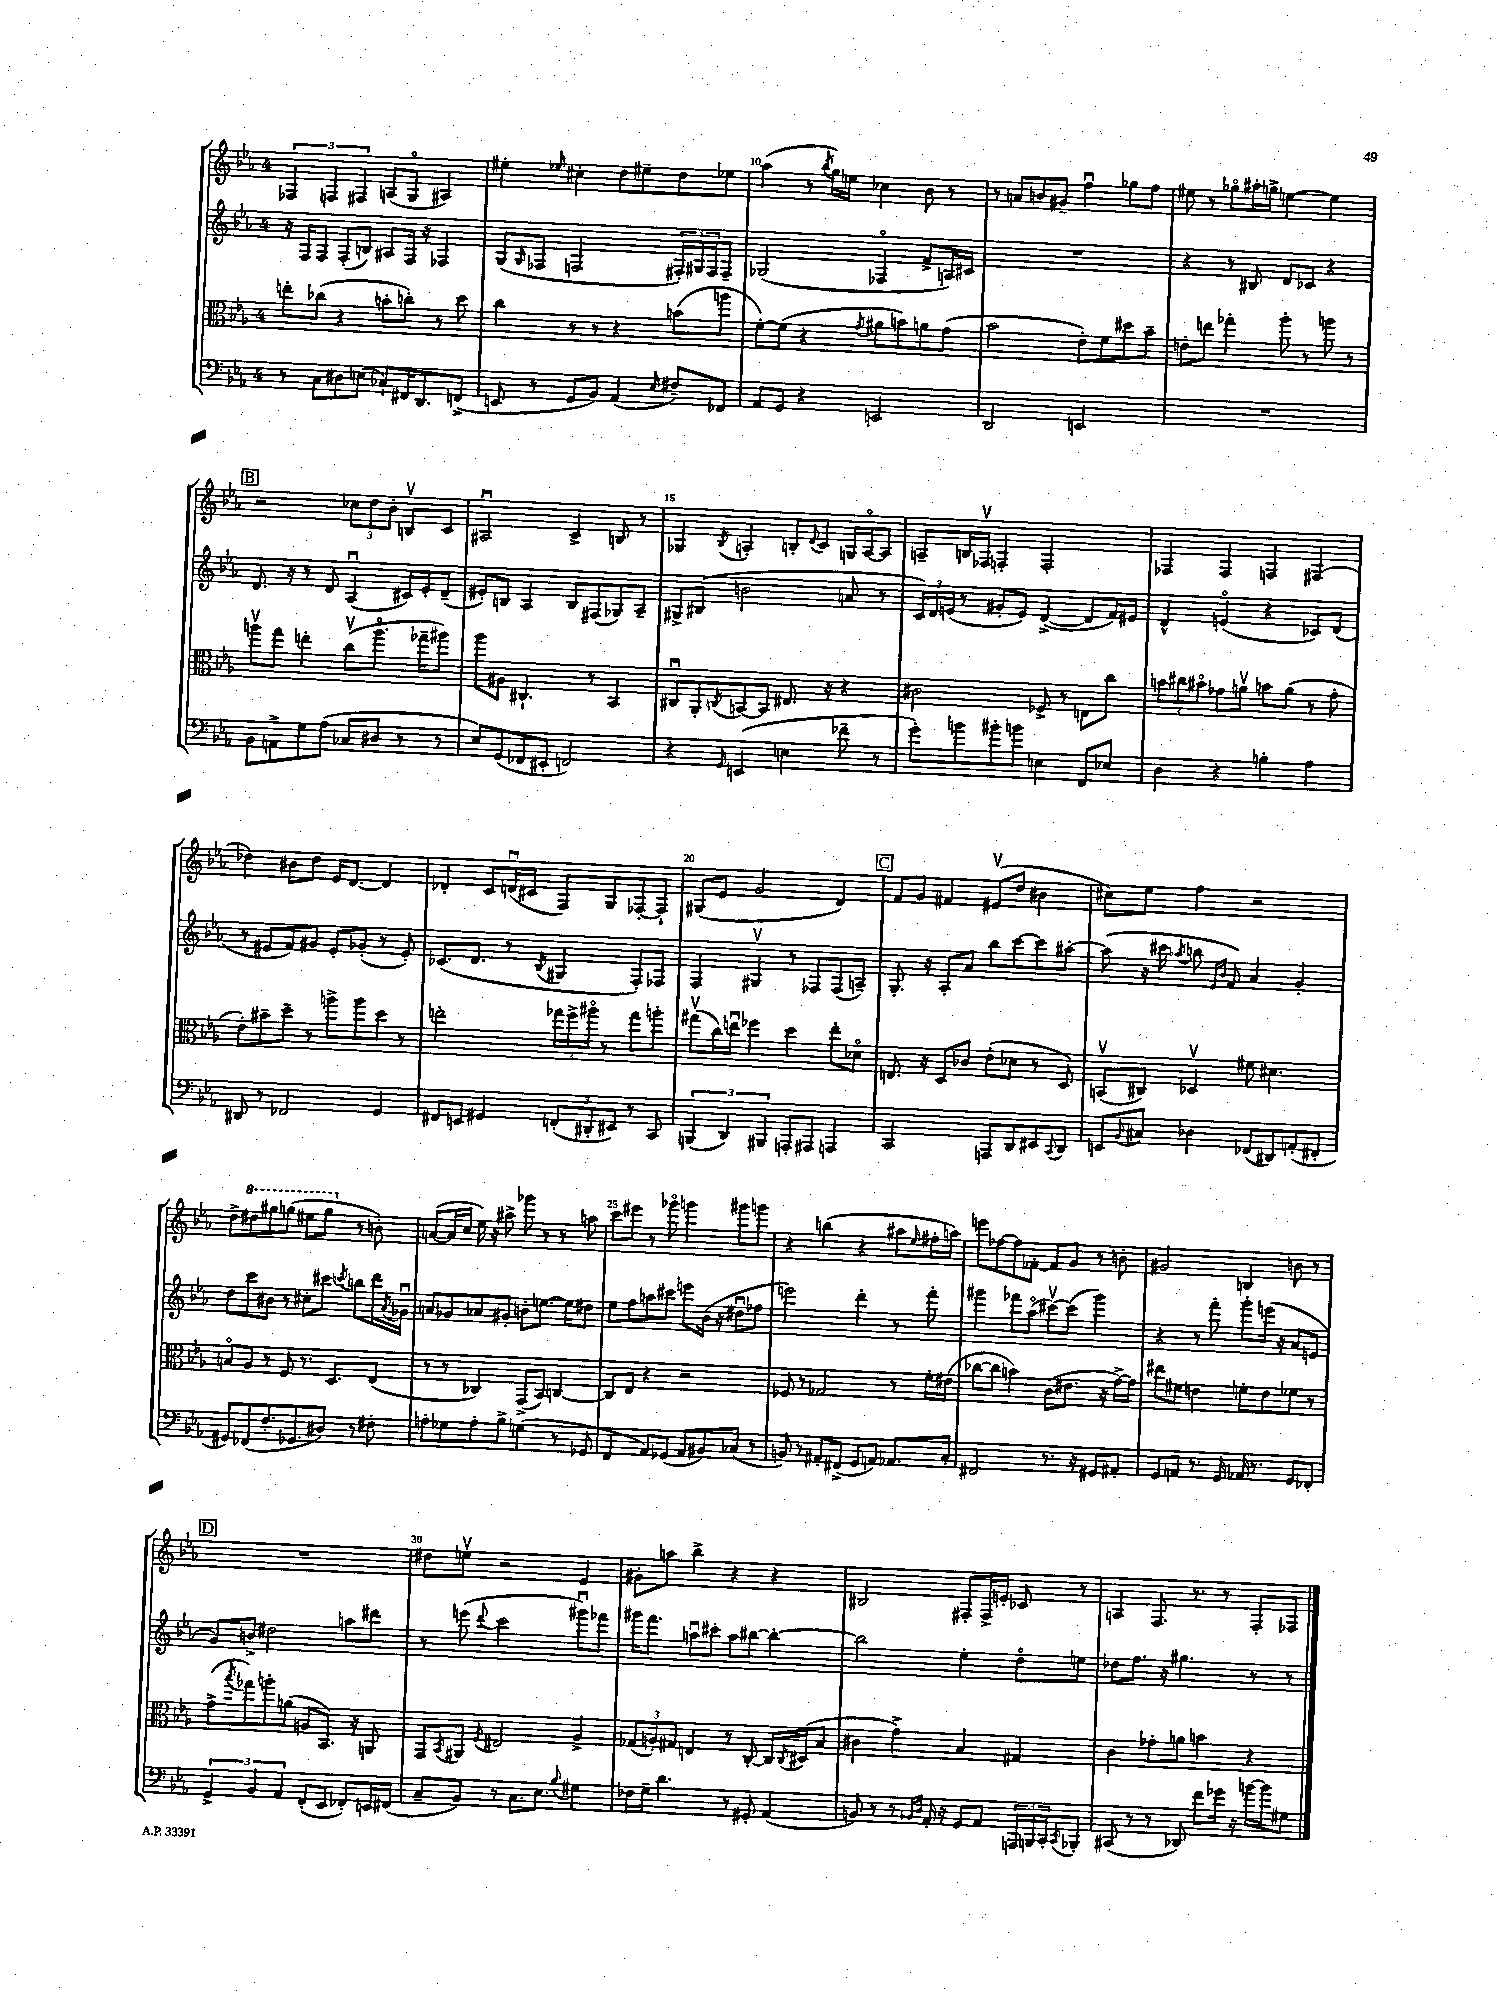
<<
\new StaffGroup <<
\new Staff = "s0" {
    \clef treble \key ees \major \once \override Staff.TimeSignature.style = #'single-digit \time 4/4
    \tuplet 3/2 { fes4 f4 fis4 } a8( g8\flageolet ais4) |
    eis''4-. \grace { ees''16 } cis''4-. d''8 eis''8-- d''8 ees''8 |
    aes''4( r8 \acciaccatura { bes''8 } g''16) e''16 ces''4 bes'8 r8 |
    r8 a'8 b'8 gis'8-- f''4\downbow ges''8 f''8 |
    eis''8 r8 ges''8\flageolet ais''16-. g''16-> e''4~ e''4 |
    \mark \markup { \box "B" } r2 \tuplet 3/2 { ces''8 d''8 bes'8-. } b8\upbow c'8 |
    ais2\downbow c'4-> b8 r8 |
    ges4 \acciaccatura { bes8 } a4-. b8-. \appoggiatura { d'8 } c'8 g16 a16~\flageolet a8 |
    a8-- b16 fes16\upbow f4-. f2-. |
    fes4 fes4 f4 fis4( |
    des''4) bis'8 des''8 ees'16 d'8.~ d'4 |
    des'4-. c'8 d'16\downbow( cis'16 f8) g8 fes8~-. fes8-! |
    gis8( ees'8 g'2 d'4) |
    \mark \markup { \box "C" } f'8 g'8 fis'4 eis'8\upbow( d''8 bis'4 |
    cis''8) ees''8 f''4 r2 |
    d''8-> \ottava #1 dis'''8 gis'''8 g'''8( eis'''8 g'''8 \ottava #0 r8 b'8-.) |
    a'8~( a'16 c''16 ees''16) r16 ais''8-> ges'''8 r8 r8 a''8 |
    c'''8 eis'''8 r8 ges'''8\flageolet g'''4 gis'''8 g'''8 |
    r4 b''4( r4 ais''8 \grace { ees''16 } fis''16-. a''16) |
    e'''8 fes''8~ fes''8 fes'8~-. fes'8 g'8 r8 b'8-. |
    gis'2 b4 b'8 r8 |
    \mark \markup { \box "D" } R1 |
    dis''8 e''8\upbow r2 ees'4 |
    gis'8-. a''8 bes''4-> r4 r4 |
    bis2 fis8-. fis16-> e'16-. ces'8 r8 |
    a4 f8. r8. r8 f8-. fes8 \bar "|." |
}
\new Staff = "s1" {
    \clef treble \key ees \major \once \override Staff.TimeSignature.style = #'single-digit \time 4/4
    r16 f16 f8 f8-.( b8) ais8 f16 r16 fes4 |
    g8( \grace { g16 } fes8 f2 \tuplet 3/2 { fis16-.) gis16 fis16 } fis8-- |
    ges2( fes4\flageolet f'8-> a16) cis'16 |
    R1 |
    r4 r8 bis8 d'8 ces'8 r4 |
    \mark \markup { \box "B" } d'8. r16 r8 d'8 aes4\downbow( cis'16) ees'16-. d'8--( |
    eis'8-.) b8 aes4 b8 fis8( ges8) aes8-- |
    gis8-> bis8( b'2 a'8 r8 |
    \tuplet 3/2 { c'16) d'16 e'16( } r8 gis'8-. e'8) d'4~->( d'8 f'16) eis'16 |
    d'4-^ e'4\flageolet( r4 ces'8) d'8( |
    r8 eis'8 f'8) gis'8 eis'8-. ges'8-.( r8 eis'8-.) |
    ces'8.( d'8. r8 \acciaccatura { bes8 } gis4 f8-.) fes8 |
    f4 gis4\upbow r8 fes8 fes8( a8--) |
    \mark \markup { \box "C" } g8.-. r16 aes8-. aes'8 bes''8 c'''8~ c'''8 ais''8~-. |
    ais''8( r16 cis'''16 \acciaccatura { aes''8 } b''8 \grace { ees'16 bes'16 } f'8) aes'4 g'4-. |
    d''8 c'''8 bis'8 r8 cis''8-. cis'''8 \acciaccatura { c'''8 } b''8 d'''16 \acciaccatura { aes'8 } ges'16\downbow |
    a'8 ges'8 aes'8 gis'8-. b'8-. e''8.~ e''16 dis''8 |
    ees''8 f''8 a''8 cis'''8 e'''8 bes'16( r16 dis''8\downbow fes''8 |
    e'''2) d'''4-. r8 f'''8-. |
    gis'''4 fes'''8 aes''8\flageolet( cis'''8~\upbow) cis'''8( gis'''4) |
    r4 r8 f'''8-. g'''8-. e'''16( r16 aes'8 e'8 |
    \mark \markup { \box "D" } g'8) b'8-> dis''2 a''8 dis'''8 |
    r8 e'''8( \appoggiatura { d'''8 } c'''2 gis'''8\downbow) fes'''8 |
    gis'''16 f'''8. a''8\downbow cis'''8-. a''8 bis''8~ bis''4~-. |
    bis''2 ees''4-. d''8\flageolet e''8 |
    des''8 f''8. r16 gis''4. r8 r8 \bar "|." |
}
\new Staff = "s2" {
    \clef alto \key ees \major \once \override Staff.TimeSignature.style = #'single-digit \time 4/4
    e''8-. ces''8( r4 b'8-. c''8-.) r8 d''8 |
    c''4 r8 r8 r4 b'8( a''8 |
    f'8~-.) f'8( r4 \acciaccatura { g'8 } ais'8 b'8) a'8 g'8( |
    bes'2 ees'8-.) f'8 dis''8 bes'8-- |
    e'8-. e''8 ges''4-. aes''8-. r8 a''8 r8 |
    \mark \markup { \box "B" } a''8\upbow g''8 e''4-. c''8\upbow( a''8.\flageolet ges''16-- ais''8) |
    aes''8 ais8 cis4.-! r8 bes,4 |
    cis8\downbow aes,8-. \acciaccatura { c8 } b,8~ b,8 eis8. r16 r4 |
    cis'2 fes8-> r8 e8 c''8 |
    \tuplet 3/2 { b'8 cis''8 bis'8\flageolet } ges'8 a'8\upbow b'8 a'8( r8 ges'8-. |
    ees'8-.) bis'8-- d''8-- r8 a''8-> a''8 d''8 r8 |
    e''2-. \tuplet 3/2 { ges''16 f''16-> ais''16\flageolet } r8 ges''8 a''8-. |
    gis''8\upbow( c''16) e''16\downbow fes''4 d''4 e''8-. des'8\flageolet |
    \mark \markup { \box "C" } e8. r16 d8 ces'8 ees'8-.( des'8 r8 d8) |
    b,8\upbow( cis8) des4\upbow fis'8 dis'4. |
    b8\flageolet aes8 r8 f8 r8. d8. ees8( |
    r8 r8 ces4) g,8->( bes,8) c4~ |
    c8 ees8 r4 r2 |
    fes8 r8 ges2 r8 f'16-. eis'16( |
    ces''8~ ces''8 b'4) c'8( eis'8. r16 g'16~->) g'16 |
    eis''8 fis'8 e'4 f'8-. e'8 fes'8 r8 |
    \mark \markup { \box "D" } g'8->( \acciaccatura { bes''8 } ges''8) a''8-. a'8( a8 bes,8.) r16 a,8 |
    g,8 \acciaccatura { bes,8 } ais,8 \acciaccatura { f8 } eis2 aes4-> |
    \tuplet 3/2 { ges8( a8-.) gis8 } e4 r8 c8~-. c16 \acciaccatura { c8 } dis16( bes8 |
    cis'4 g'4->) bes4 gis4 |
    c'4 ges'8-. a'8 b'4 r4 \bar "|." |
}
\new Staff = "s3" {
    \clef bass \key ees \major \once \override Staff.TimeSignature.style = #'single-digit \time 4/4
    r8 c8 dis8 e8( ces8-!) fis,16 d,8. f,8->( |
    e,8 r8 g,8 bes,8) aes,4( \grace { ees16 } fis8--) fes,8 |
    aes,8 g,8 r4 e,2 |
    d,2 e,2 |
    R1 |
    \mark \markup { \box "B" } bes,8 a,8-> g8 aes8( ces8 dis8 r8 r8 |
    ees8) g,8( fes,8 eis,8-. f,2) |
    r4 \grace { g,16 } e,4( e4 fes'8-- r8 |
    g'8-.) b'8 bis'8-. b'8 e4 f,8 ees8 |
    d4 r4 b4-. aes4 |
    dis,8 r8 fes,2 g,4 |
    fis,8 e,8 gis,4 \tuplet 3/2 { f,8-.( dis,8-. eis,8) } r8 c,8 |
    \tuplet 3/2 { b,,4( d,4) bis,,4 } a,,8-. ais,,8 a,,4 |
    \mark \markup { \box "C" } c,2 a,,8 d,8 eis,8 \appoggiatura { c,8 } d,8 |
    e,8 \appoggiatura { bes,8 } cis8 des4 fes,8( dis,8) a,8-.( fis,8-. |
    gis,8) fes,8( f8.-. ges,8. dis8) r8 fis8-. |
    a8-. ges8 a8-. bes8-> g4( r8 ges,8 |
    f,4 aes,8) ges,8( aes,8 bis,8) ces8( r8 |
    b,8) r8 ais,8-. fis,8->( g,8 a,8) aes,8. c16-. |
    fis,2 r8. r16 gis,8 ais,8-. |
    g,8 a,8 r8. g,16 aes,16 r8. g,8 fes,8-. |
    \mark \markup { \box "D" } \tuplet 3/2 { g,4-> bes,4 aes,4 } f,8-.( ees,8 fes,8-.) e,16 fis,16( |
    c8-- bes,8) r8 c8. ees8. \appoggiatura { bes8 } gis4 |
    fes16 g16-- d'4. r8 gis,8-. aes,4( |
    b,8) r8 r8 \grace { bes,16 d16 } aes,16-. r16 g,8 aes,8 \tuplet 3/2 { a,,16 b,,16 c,16-. } \acciaccatura { c,8 } bes,,8-. |
    cis,8( r8 r8 des,8) f'8 ges'16 r16 b'16~ b'16 gis8 \bar "|." |
}
>>
>>
\layout { \context { \Score currentBarNumber = #8 \override BarNumber.break-visibility = ##(#f #t #t) barNumberVisibility = #(every-nth-bar-number-visible 5) } }
